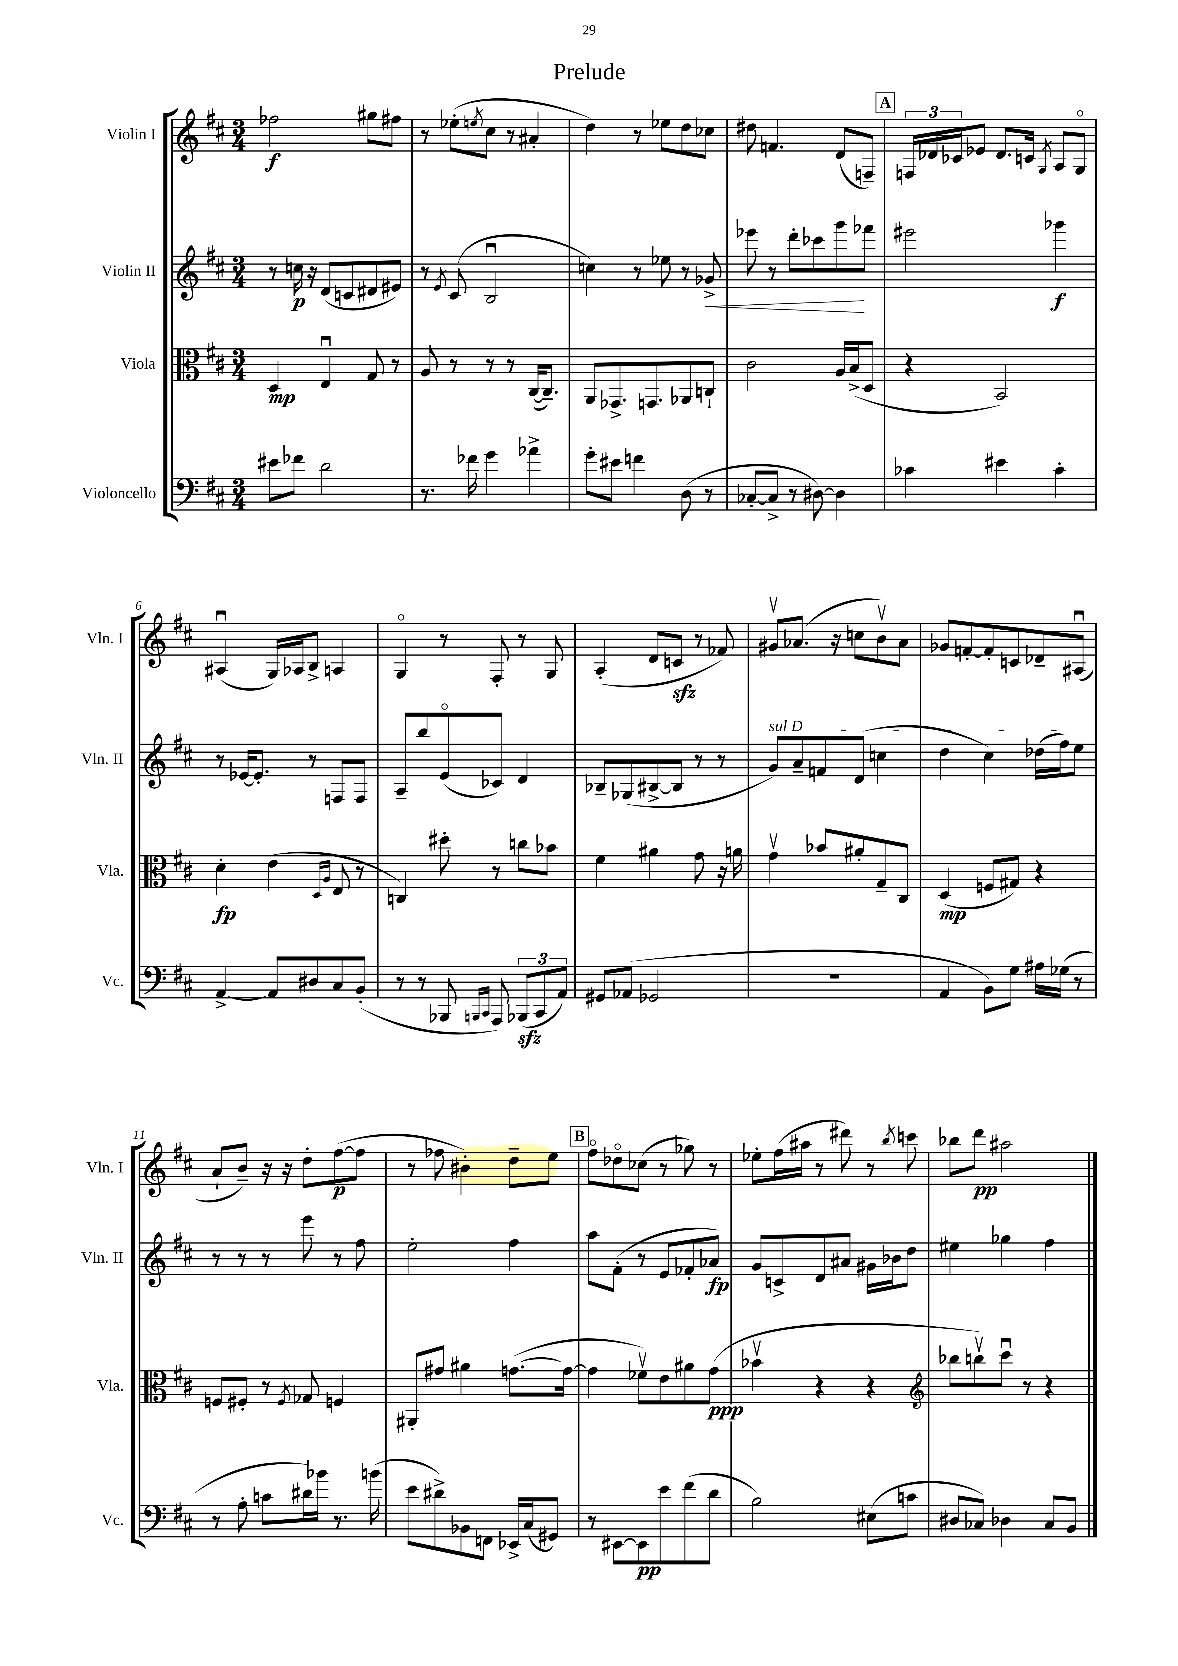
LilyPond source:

\header { title = "Prelude" }
<<
\new StaffGroup <<
\new Staff = "s0" \with { instrumentName = "Violin I" shortInstrumentName = "Vln. I" } {
    \clef treble \key d \major \numericTimeSignature \time 3/4
    fes''2\f gis''8 fis''8 |
    r8 ees''8-.( \acciaccatura { e''8 } cis''8 r8 ais'4-. |
    d''4) r8 ees''8 d''8 ces''8 |
    dis''8 f'4. d'8( f8--) |
    \mark \markup { \box "A" } \tuplet 3/2 { f16 des'16 ces'16 } ees'8 des'8. c'16 \acciaccatura { g8 } a8 g8\flageolet |
    ais4\downbow( g16) aes16 b8-> a4 |
    g4\flageolet r8 fis8-. r8 g8 |
    a4-.( d'8 c'8\sfz r8 fes'8) |
    gis'8\upbow aes'8.( r16 c''8 b'8\upbow) aes'8 |
    ges'8 f'8~-. f'8-. c'8 des'8-- ais8\downbow( |
    a'8-! b'8--) r16 r16 d''8-. fis''8~\p( fis''8 |
    r8 fes''8 bis'4-.) d''8-- e''8 |
    \mark \markup { \box "B" } fis''8\flageolet des''8\flageolet ces''8( r8 ges''8) r8 |
    ees''8-. fis''16( ais''16 r8 dis'''8) r8 \acciaccatura { b''8 } c'''8 |
    bes''8 d'''8\pp ais''2 \bar "|." |
}
\new Staff = "s1" \with { instrumentName = "Violin II" shortInstrumentName = "Vln. II" } {
    \clef treble \key d \major \numericTimeSignature \time 3/4
    r8 c''16\p r16 d'8( c'8 dis'8 eis'8) |
    r8 \acciaccatura { e'8 } cis'8( b2\downbow |
    c''4) r8 ees''8 r8 ges'8->\< |
    ees'''8 r8 d'''8-. ces'''8 g'''8\! fes'''8 |
    \mark \markup { \box "A" } eis'''2 ges'''4\f |
    r8 ees'16~ ees'8.-. r8 f8 f8 |
    a8-- b''8 e'8\flageolet( ces'8) d'4 |
    bes8-- ges8( bis8~-> bis8 r8 r8 |
    \once \override TextSpanner.bound-details.left.text = \markup { \italic "sul D" } g'8\startTextSpan) a'8-- f'8 d'8( c''4 |
    d''4 cis''4) des''16( fis''16) e''8\stopTextSpan |
    r8 r8 r8 e'''8 r8 fis''8 |
    e''2-. fis''4 |
    \mark \markup { \box "B" } a''8 fis'8-.( r8 e'8 fes'8-. aes'8\fp) |
    g'8 c'8-> d'8 ais'8 gis'16 bes'16 d''8 |
    eis''4 ges''4 fis''4 \bar "|." |
}
\new Staff = "s2" \with { instrumentName = "Viola" shortInstrumentName = "Vla." } {
    \clef alto \key d \major \numericTimeSignature \time 3/4
    d4\mp e4\downbow g8 r8 |
    a8 r8 r8 r8 cis16~( cis8.--) |
    a,8 ges,8.-> g,8. aes,8 c8-! |
    cis'2 a16 b16->( d8 |
    \mark \markup { \box "A" } r4 b,2) |
    d'4-.\fp e'4( \grace { d16 a16 } e8 r8 |
    c4) dis''8-. r8 c''8 bes'8 |
    fis'4 ais'4 g'8 r16 a'16 |
    g'4\upbow bes'8 ais'8-. g8-- cis8 |
    d4\mp( f8 gis8) r4 |
    f8 fis8-. r8 \acciaccatura { fis8 } ges8 f4 |
    ais,8-. gis'8 ais'4 g'8.~( g'16~ |
    \mark \markup { \box "B" } g'4 fes'8\upbow) e'8 ais'8 g'8\ppp( |
    bes'4\upbow r4 r4 |
    \clef treble bes''8 b''8\upbow) cis'''8\downbow r8 r4 \bar "|." |
}
\new Staff = "s3" \with { instrumentName = "Violoncello" shortInstrumentName = "Vc." } {
    \clef bass \key d \major \numericTimeSignature \time 3/4
    eis'8 fes'8 d'2 |
    r8. fes'16 g'4 aes'4-> |
    g'8-. eis'8 f'4 d8( r8 |
    ces8~-. ces8-> r8 dis8~) dis4 |
    \mark \markup { \box "A" } ces'4 eis'4 ces'4-. |
    a,4~-> a,8 dis8 cis8 b,8-.( |
    r8 r8 bes,,8 \grace { b,,16 cis,16 } a,,8) \tuplet 3/2 { bes,,8\sfz( cis,8 a,8) } |
    gis,8 aes,8( ges,2 |
    R2. |
    a,4 b,8) g8 ais16 ges16( r8 |
    r8 a8-. c'8 dis'16) bes'16 r8. b'16( |
    e'8 dis'8->) bes,8 f,8 ees,16-> cis16( gis,8) |
    \mark \markup { \box "B" } r8 eis,8~ eis,8\pp e'8 fis'8( d'8 |
    b2) eis8( c'8 |
    dis8 ces8) des4 ces8 b,8 \bar "|." |
}
>>
>>
